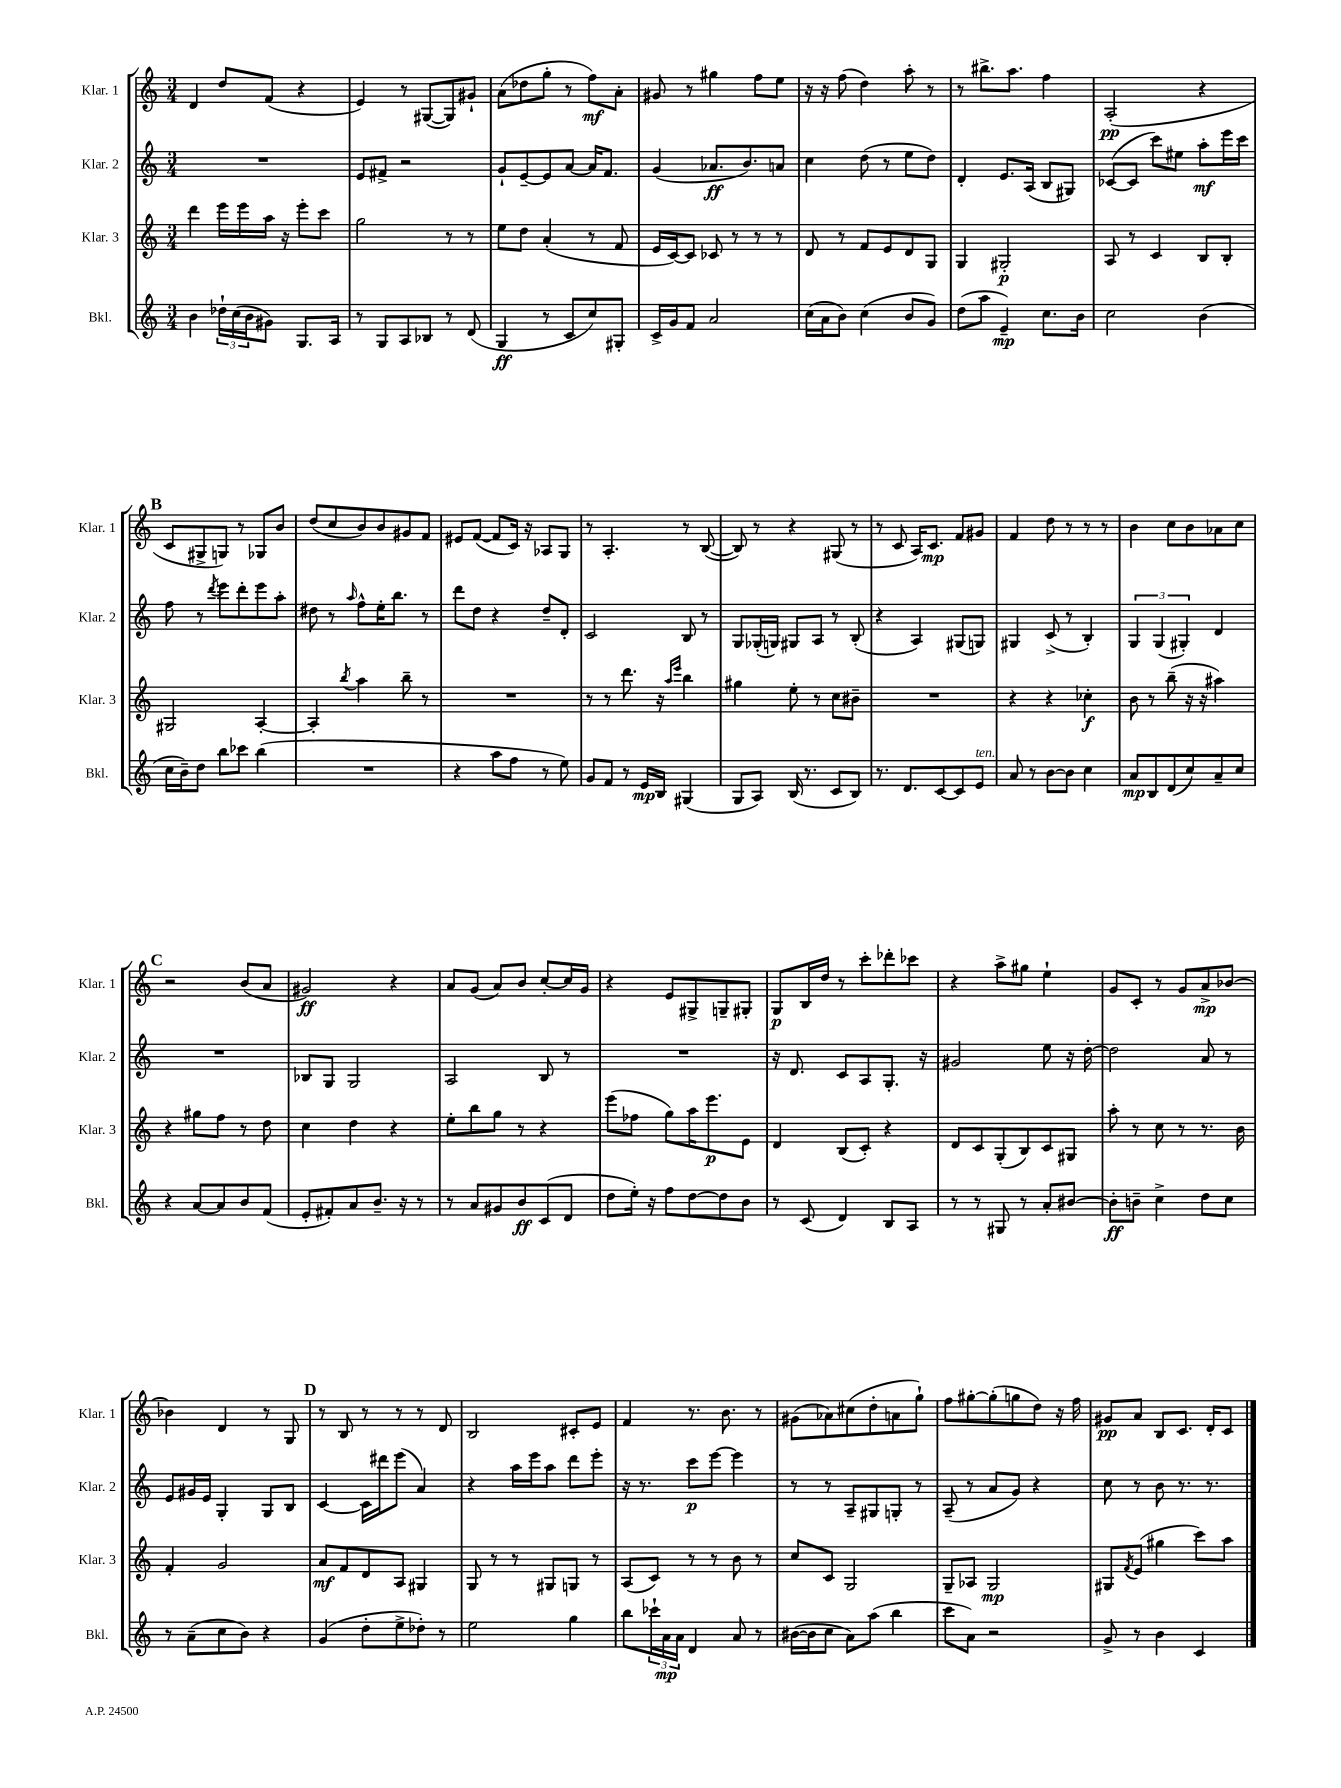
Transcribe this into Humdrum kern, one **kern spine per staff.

**kern	**kern	**kern	**kern
*staff4	*staff3	*staff2	*staff1
*clefG2	*clefG2	*clefG2	*clefG2
*k[]	*k[]	*k[]	*k[]
*M3/4	*M3/4	*M3/4	*M3/4
4b	4ddd	2.r	4d
24dd-`	16eee	.	8dd
(24cc	.	.	.
.	16eee	.	.
24b	.	.	.
8g#)	16aa	.	(8f
.	16r	.	.
8.G	8eee'	.	4r
.	8ccc	.	.
16A	.	.	.
=	=	=	=
8r	2gg	8e	4e)
8G	.	8f#^	.
8A	.	2r	8r
8B-	.	.	([8G#
8r	8r	.	8G#])
(8d	8r	.	8g#`
=	=	=	=
4G	8ee	8g`	(8a
.	8dd	[8e~	8dd-
8r	(4a'	8e]	8gg'
8c	.	[8a	8r
8cc)	8r	16a]	8ff)
.	.	8.f	.
8G#'	8f	.	8a'
=	=	=	=
16c^	16e	(4g	8g#
16g	[16c)	.	.
8f	8c]	.	8r
2a	8c-	8.a-	4gg#
.	8r	.	.
.	.	8.b)	.
.	8r	.	8ff
.	8r	8a	8ee
=	=	=	=
(16cc	8d	4cc	16r
16a	.	.	16r
8b)	8r	.	(8ff
(4cc	8f	(8dd	4dd)
.	8e	8r	.
8b	8d	8ee	8aa'
8g)	8G	8dd)	8r
=	=	=	=
(8dd	4G	4d'	8r
8aa	.	.	8.bb#^
4e~)	2G#'	8.e	.
.	.	.	8.aa
.	.	(16A	.
8.cc	.	8B	4ff
.	.	8G#)	.
16b	.	.	.
=	=	=	=
2cc	8A	([8c-	(2A'
.	8r	8c-]	.
.	4c	8ccc)	.
.	.	8ee#	.
(4b	8B	8aa'	4r
.	8B'	16eee	.
.	.	16ccc	.
=	=	=	=
16cc	2G#	8ff	8c
16b~)	.	.	.
8dd	.	8r	8G#^
.	.	8qddd	.
8bb	.	8eee	8G)
8ccc-	.	8ddd'	8r
(4bb	[4A'	8eee	8G-
.	.	8aa'	8b
=	=	=	=
2.r	4A']	8dd#	(8dd
.	.	8r	8cc
.	8qbb	16qqaa	.
.	4aa	8ff^^	8b)
.	.	16ee'	8b
.	.	8.bb	.
.	8bb~	.	8g#
.	8r	8r	8f
=	=	=	=
4r	2.r	8ddd	8e#
.	.	8dd	([8f
8aa	.	4r	8f]
8ff	.	.	16c)
.	.	.	16r
8r	.	8dd~	8A-
8ee)	.	8d'	8G
=	=	=	=
8g	8r	2c	8r
8f	8r	.	4.A'
8r	8.ddd	.	.
16e	.	.	.
16B	16r	.	.
.	16qqaa	.	.
.	16qqeee	.	.
(4G#	4bb	8B	8r
.	.	8r	([8B
=	=	=	=
8G	4gg#	8G	8B])
8A)	.	(16G-'	8r
.	.	16G)	.
(16B	8ee'	8G#	4r
8.r	.	.	.
.	8r	8A	.
8c	8cc	8r	(8G#
8B)	8b#~	(8B'	8r
=	=	=	=
8.r	2.r	4r	8r
.	.	.	8c
8.d	.	.	.
.	.	4A)	16A)
.	.	.	8.c
[8c	.	.	.
8c]	.	(8G#	8f
8e	.	8G)	8g#
=	=	=	=
8a	4r	4G#	4f
8r	.	.	.
[8b	4r	(8c^	8dd
8b]	.	8r	8r
4cc	4cc-'	4B')	8r
.	.	.	8r
=	=	=	=
8a	8b	6G	4b
8B	8r	.	.
.	.	(6G	.
(8d	(8bb~	.	8cc
.	.	6G#')	.
8cc)	16r	.	8b
.	16r	.	.
8a~	4aa#)	4d	8a-
8cc	.	.	8cc
=	=	=	=
4r	4r	2.r	2r
[8a	8gg#	.	.
8a]	8ff	.	.
8b	8r	.	(8b
(8f	8dd	.	8a
=	=	=	=
8e'	4cc	8B-	2g#)
8f#')	.	8G	.
8a	4dd	2G	.
8.b~	.	.	.
.	4r	.	4r
16r	.	.	.
8r	.	.	.
=	=	=	=
8r	8ee'	2A	8a
8a	8bb	.	(8g
8g#	8gg	.	8a)
8b	8r	.	8b
(8c	4r	8B	[8cc'
8d	.	8r	16cc]
.	.	.	16g
=	=	=	=
8dd	(8eee	2.r	4r
16ee')	8ff-	.	.
16r	.	.	.
8ff	8gg)	.	8e
[8dd	16aa	.	8G#^
.	8.eee	.	.
8dd]	.	.	8G~
8b	8e	.	8G#'
=	=	=	=
8r	4d	16r	8G
.	.	8.d	.
(8c	.	.	16B
.	.	.	16dd
4d)	(8B	8c	8r
.	8c')	8A	8ccc'
8B	4r	8.G'	8ddd-'
8A	.	.	8ccc-
.	.	16r	.
=	=	=	=
8r	8d	2g#	4r
8r	8c	.	.
8G#	(8G'	.	8aa^
8r	8B)	.	8gg#
8a'	8c	8ee	4ee`
[8b#	8G#	16r	.
.	.	[16dd'	.
=	=	=	=
8b#']	8aa'	2dd]	8g
8b~	8r	.	8c'
4cc^	8cc	.	8r
.	8r	.	8g
8dd	8.r	8a	8a^
8cc	.	8r	[8b-
.	16b	.	.
=	=	=	=
8r	4f'	8e	4b-]
(8a~	.	16g#	.
.	.	16e	.
8cc	2g	4G'	4d
8b)	.	.	.
4r	.	8G	8r
.	.	8B	8G
=	=	=	=
(4g	8a	[4c	8r
.	8f	.	8B
8dd'	8d	16c]	8r
.	.	16ddd#	.
8ee^	8A	(8eee	8r
8dd-')	4G#	4a)	8r
8r	.	.	8d
=	=	=	=
2ee	8G	4r	2B
.	8r	.	.
.	8r	16aa	.
.	.	16eee	.
.	8G#	8aa	.
4gg	8G	8ddd	8c#'
.	8r	8eee'	8e
=	=	=	=
8bb	(8A	16r	4f
.	.	8.r	.
24ccc-`	8c)	.	.
24a	.	.	.
24a	.	.	.
4d	8r	8ccc	8.r
.	8r	[8eee	.
.	.	.	8.b
8a	8b	4eee]	.
8r	8r	.	8r
=	=	=	=
([16b#	8cc	8r	(8g#
16b#]	.	.	.
8cc	8c	8r	8a-)
8a)	2G	8A~	(8cc#
(8aa	.	8G#	8dd'
4bb	.	8G'	8a
.	.	8r	8gg`)
=	=	=	=
8ccc	8G~	(8A~	8ff
8a)	8A-	8r	[8gg#'
2r	2G	8a	(8gg#']
.	.	8g)	8gg
.	.	4r	8dd)
.	.	.	16r
.	.	.	16ff
=	=	=	=
8g^	8G#	8cc	8g#
.	8qf	.	.
8r	(8e	8r	8a
4b	4gg#	8b	8B
.	.	8.r	8.c
4c	8ccc)	.	.
.	.	8.r	16d'
.	8aa	.	8c
==	==	==	==
*-	*-	*-	*-
